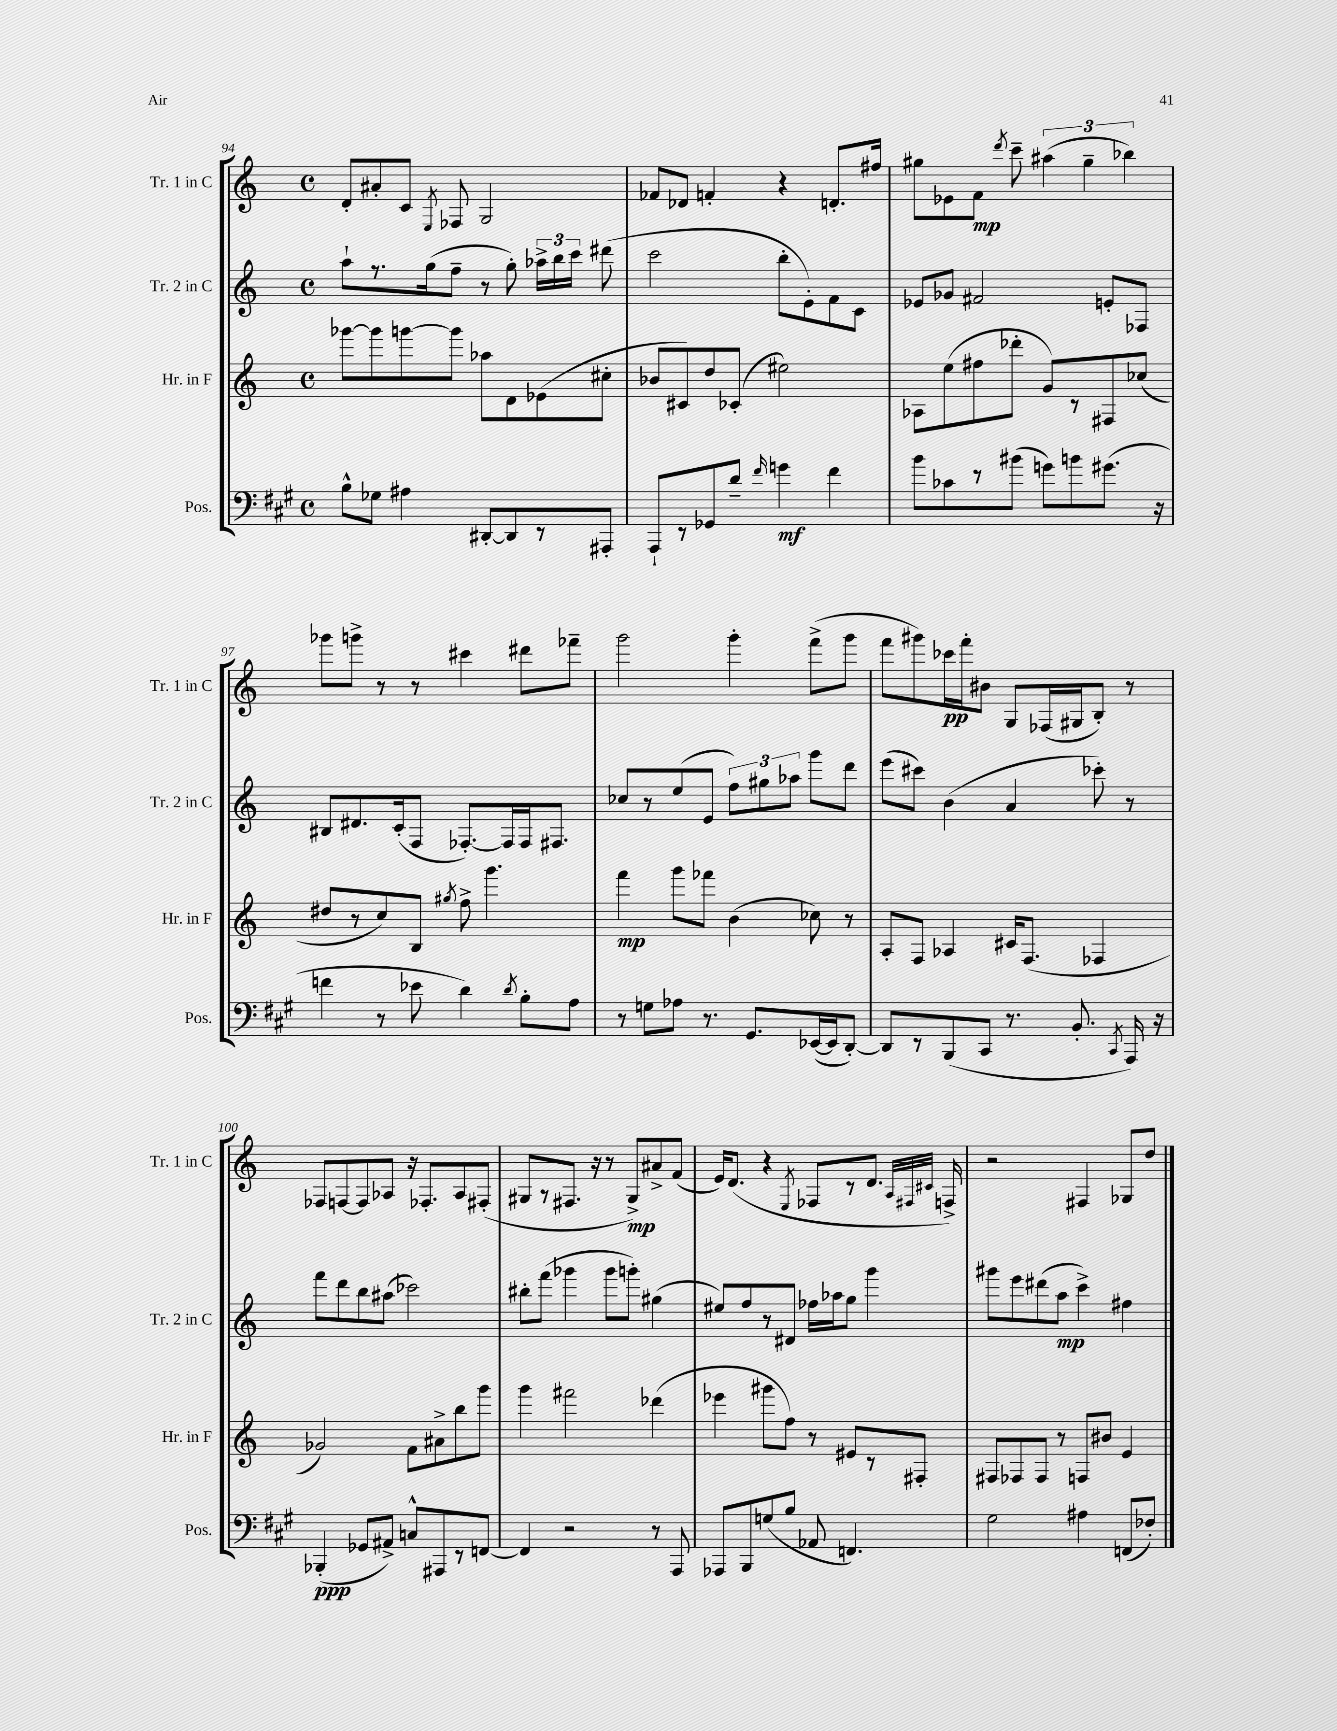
<<
\new StaffGroup <<
\new Staff = "s0" \with { instrumentName = "Tr. 1 in C" shortInstrumentName = "Tr. 1 in C" } {
    \clef treble \key c \major \defaultTimeSignature \time 4/4
    \autoBeamOff d'8[-. ais'8-. c'8] \acciaccatura { e8 } fes8 g2 |
    fes'8[ des'8] f'4-. r4 d'8.[-. fis''16] |
    gis''8[ ees'8 f'8]\mp \acciaccatura { d'''8 } c'''8-- \tuplet 3/2 { ais''4( gis''4-- bes''4) } |
    ges'''8[ g'''8]-> r8 r8 cis'''4 dis'''8[ fes'''8]-- |
    g'''2 g'''4-. f'''8[->( g'''8] |
    f'''8[ gis'''8) ces'''16\pp f'''16-. bis'8] g8[ fes16( gis16 b8]-.) r8 |
    fes8[ f8~ f8 aes8] r16 fes8.[-. aes8 fis8]-.( |
    gis8[ r8 fis8.] r16 r8 gis8[->\mp) ais'8-> f'8]( |
    e'16[) d'8.]( r4 \acciaccatura { e8 } fes8[ r8 d'8.] \grace { a32[ fis32 cis'32] } f16->) |
    r2 fis4 ges8[ d''8] \bar "|." |
}
\new Staff = "s1" \with { instrumentName = "Tr. 2 in C" shortInstrumentName = "Tr. 2 in C" } {
    \clef treble \key c \major \defaultTimeSignature \time 4/4
    \autoBeamOff a''8[-! r8. g''16( f''8]-- r8 g''8-.) \tuplet 3/2 { aes''16[-> b''16 c'''16] } dis'''8( |
    c'''2 b''8[-. e'8-.) f'8 c'8] |
    ees'8[ ges'8] fis'2 e'8[-. fes8] |
    bis8[ dis'8. c'16-.( f8] fes8.[~-.) fes16 fes16 fis8.] |
    ces''8[ r8 e''8( e'8] \tuplet 3/2 { f''8[) gis''8 aes''8] } g'''8[ d'''8] |
    e'''8[( cis'''8]) b'4( a'4 ces'''8-.) r8 |
    f'''8[ d'''8 b''8 ais''8]( ces'''2) |
    bis''8[-. f'''8]( ges'''4 ges'''8[ g'''8]-.) gis''4( |
    eis''8[) f''8 r8 dis'8] fes''16[ aes''16 g''8] g'''4 |
    gis'''8[ e'''8 dis'''8( a''8]\mp c'''4->) fis''4 \bar "|." |
}
\new Staff = "s2" \with { instrumentName = "Hr. in F" shortInstrumentName = "Hr. in F" } {
    \clef treble \key c \major \defaultTimeSignature \time 4/4
    \autoBeamOff ges'''8[~ ges'''8 g'''8~ g'''8] aes''8[ d'8 ees'8( cis''8]-. |
    bes'8[ cis'8) d''8 ces'8]-.( eis''2) |
    aes8[ e''8( fis''8 des'''8]-. g'8[) r8 fis8 ces''8]( |
    dis''8[ r8 c''8) b8] \acciaccatura { gis''8 } f''8-> g'''4. |
    f'''4\mp g'''8[ fes'''8] b'4( ces''8) r8 |
    a8[-. f8] aes4 cis'16[ f8.]( fes4 |
    ges'2) f'8[ ais'8-> b''8 g'''8] |
    g'''4 fis'''2 des'''4( |
    ees'''4 gis'''8[ f''8]) r8 eis'8[ r8 fis8]-. |
    fis8[ fes8 fes8] r8 f8[ bis'8] e'4 \bar "|." |
}
\new Staff = "s3" \with { instrumentName = "Pos." shortInstrumentName = "Pos." } {
    \clef bass \key a \major \defaultTimeSignature \time 4/4
    \autoBeamOff b8[-^ ges8] ais4 dis,8[~-. dis,8 r8 ais,,8]-. |
    a,,8[-! r8 ges,8 d'8]-- \grace { fis'16 } g'4\mf fis'4 |
    b'8[ ces'8 r8 bis'8]( g'8[) b'8 gis'8.]( r16 |
    f'4 r8 ees'8 d'4) \acciaccatura { d'8 } b8[-. a8] |
    r8 g8[ aes8] r8. gis,8.[ ees,16~( ees,16 d,8]~-.) |
    d,8[ r8 b,,8( cis,8] r8. b,8.-. \acciaccatura { cis,8 } a,,16) r16 |
    bes,,4-.\ppp( ges,8[ ais,8]->) c8[-^ ais,,8 r8 f,8]~ |
    f,4 r2 r8 a,,8 |
    aes,,8[ b,,8 g8( b8] aes,8 f,4.) |
    gis2 ais4 f,8[( fes8]-.) \bar "|." |
}
>>
>>
\layout { \context { \Score currentBarNumber = #94 } }
